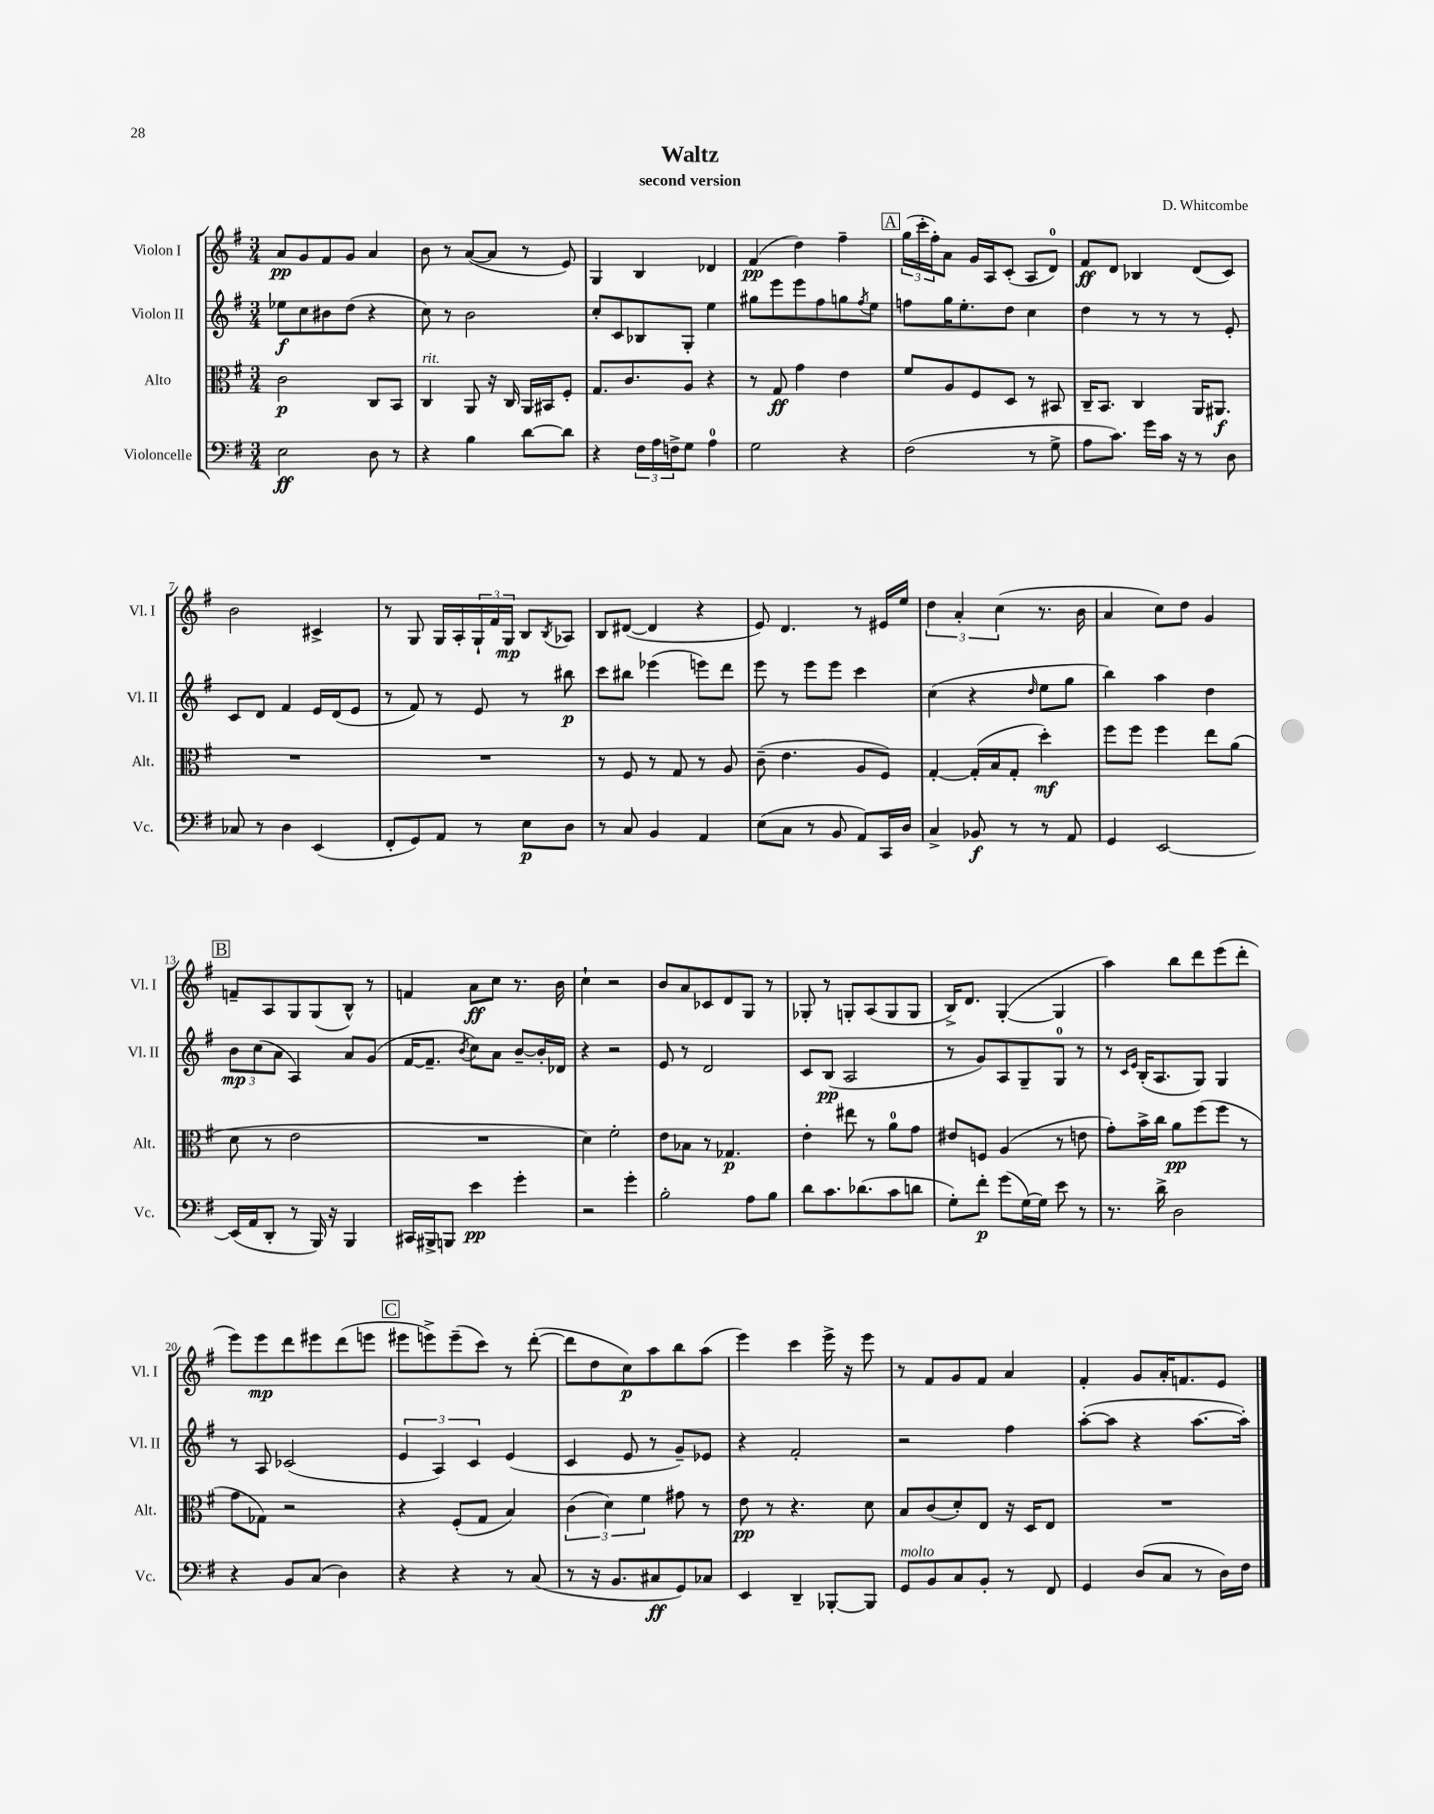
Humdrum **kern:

**kern	**kern	**kern	**kern
*staff4	*staff3	*staff2	*staff1
*clefF4	*clefC3	*clefG2	*clefG2
*k[f#]	*k[f#]	*k[f#]	*k[f#]
*M3/4	*M3/4	*M3/4	*M3/4
2E\	2c\	8ee-\L	8a/L
.	.	8cc\	8g/
.	.	8b#\	8f#/
.	.	(8dd\J	8g/J
8D\	8C/L	4r	4a/
8r	8BB/J	.	.
=	=	=	=
4r	4C/	8cc\)	8b\
.	.	8r	8r
4B\	8AA/	2b\	([8a/L
.	16r	.	8a/]J
.	16C/	.	.
[8d\L	16AA/LL	.	8r
.	16BB#/J	.	.
8d\]J	8F#'/J	.	8e/)
=	=	=	=
4r	8.G/L	8cc'/L	4G/
.	.	8c/	.
.	8.c/	.	.
24F#\LL	.	8B-/	4B/
24A\	.	.	.
24F^\J	.	.	.
8G\J	8A/J	8G'/J	.
4A\	4r	4ee\	4d-/
=	=	=	=
2G\	8r	8gg#\L	(4f#/
.	8G/	8eee\	.
.	4g\	8eee\	4dd\)
.	.	8ff#\	.
4r	4e\	8gg\	4ff#~\
.	.	8qff#/	.
.	.	8ee\J	.
=	=	=	=
(2F#\	8f#/L	8ff\L	(24gg\LL
.	.	.	24ccc'\
.	.	.	24ff#'\J)
.	8A/	16gg\K	8a\J
.	.	8.ee'\	.
.	8F#/	.	16g/LL
.	.	.	16A/J
.	8D/J	8dd\J	(8c'/J
8r	8r	4cc\	8A/L
8G^\	8BB#/	.	8d/J)
=	=	=	=
8A\L	16C~/LK	4dd\	8f#/L
.	8.BB/J	.	.
8.c\J)	.	.	8d/J
.	4C/	8r	4B-/
16g\LL	.	.	.
16c\JJ	.	8r	.
16r	.	.	.
8r	16AA/LK	8r	(8d/L
.	8.AA#/J	.	.
8D\	.	8e'/	8c/J)
=	=	=	=
8C-/	2.r	8c/L	2b\
8r	.	8d/J	.
4D\	.	4f#/	.
(4EE/	.	16e/LL	4c#^/
.	.	(16d/J	.
.	.	8e/J	.
=	=	=	=
8FF#'/L	2.r	8r	8r
8GG/)	.	8f#/)	8G/
8AA/J	.	8r	16G/LL
.	.	.	16A'/
8r	.	8e/	24G`/
.	.	.	24f#/
.	.	.	24G/JJ
8E\L	.	8r	8B/L
.	.	.	8qB/
8D\J	.	8bb#\	8A-/J
=	=	=	=
8r	8r	8ccc\L	8B/L
8C/	8F#/	8bb#\J	([8d#/J
4BB/	8r	(4eee-\	4d#/]
.	8G/	.	.
4AA/	8r	8eee\L)	4r
.	8A/	8ddd\J	.
=	=	=	=
(8E\L	(8c~\	8eee\	8e/)
8C\J	4.e\	8r	4.d/
8r	.	8eee\L	.
8BB/	.	8eee\J	.
8AA/L)	8A/L	4ccc\	8r
16CC/L	8F#/J)	.	16e#/LL
16D/JJ	.	.	16ee/JJ
=	=	=	=
4C^/	[4G'/	(4cc\	6dd\
.	.	.	6a'/
8BB-/	(16G'/]LL	4r	.
.	16B/J	.	.
.	.	.	(6cc\
8r	8G'/J	.	.
.	.	16qqdd/	.
8r	4dd'\)	8ee\L	8.r
8AA/	.	8gg\J	.
.	.	.	16b\
=	=	=	=
4GG/	8ff#\L	4bb\)	4a/
.	8ff#\J	.	.
[2EE/	4ff#\	4aa\	8cc\L)
.	.	.	8dd\J
.	8ee\L	4dd\	4g/
.	(8a\J	.	.
=	=	=	=
(16EE/]LL	8d\	12b\L	8f~/L
16AA/J	.	.	.
.	.	(12cc\	.
8DD'/J	8r	.	8A/
.	.	12a\J	.
8r	2e\	4A/)	8G/
16BBB/)	.	.	(8G/
16r	.	.	.
4BBB/	.	8a/L	8B^^/J)
.	.	(8g/J	8r
=	=	=	=
16CC#/LL	2.r	[16f#/LK	4f/
16BBB#^/J	.	8.f#~/]J	.
8BBB/J	.	.	.
.	.	8qb/	.
4e\	.	8cc\L)	8a\L
.	.	8a\J	8cc\J
4g'\	.	[8b~/L	8.r
.	.	16b'/]L	.
.	.	16d-/JJ	16b\
=	=	=	=
2r	4d\)	4r	4cc`\
.	2f#'\	2r	2r
4g'\	.	.	.
=	=	=	=
2B'\	8e\L	8e/	8b/L
.	8B-\J	8r	8a/
.	8r	2d/	8c-/
.	4.G-/	.	8d/
8A\L	.	.	8G/J
8B\J	.	.	8r
=	=	=	=
8d\L	4e'\	8c/L	8G-'/
8.c\	.	(8B/J	8r
.	8ee#\	2A/	8G'/L
(8.d-\	.	.	.
.	8r	.	(8A/
8c\	8a\L	.	8G/
8d\J	8g\J	.	8G/J
=	=	=	=
8G'\L)	8e#/L	8r	16B^/LK)
.	.	.	8.d/J
8f#'\J	8F/J	8g/L)	.
(8g\L	(4A/	8A/	([4G'/
[16G\L)	.	8G~/	.
16G\]JJ	.	.	.
8e\	8r	8G/J	4G/]
8r	8e\	8r	.
=	=	=	=
8.r	8g'\L)	8r	4aa\)
.	.	16qqc/LL	.
.	.	16qqe/JJ	.
.	16b^\L	(16B'/LK	.
16d^\	16cc\JJ	8.A/	.
2D\	8a\L	.	8bb\L
.	(8ff#\	8G/J)	8ddd\
.	8ff#\J	4G/	(8eee\
.	8r	.	8ddd'\J
=	=	=	=
4r	8g\L	8r	8eee\L)
.	8G-\J)	8A/	8eee\
8BB/L	2r	(2c-/	8ddd\
(8C/J	.	.	8eee#\
4D\)	.	.	(8ddd\
.	.	.	8eee\J
=	=	=	=
4r	4r	6e/	8eee#\L
.	.	.	8eee^\)
.	.	6A/)	.
4r	(8F#'/L	.	(8eee~\
.	.	6c/	.
.	8G/J	.	8ccc\J)
8r	4B/)	(4e/	8r
(8C/	.	.	([8ddd'\
=	=	=	=
8r	(6c\	4c/	8ddd\]L
16r	.	.	8dd\
.	6d\)	.	.
8.BB/L	.	.	.
.	.	8e/	8cc\)
.	6f#\	.	.
8C#/	.	8r	8aa\
8GG/)	8g#\	8g~/L)	8bb\
8C-/J	8r	8e-/J	(8aa\J
=	=	=	=
4EE/	8e\	4r	4eee\)
.	8r	.	.
4DD~/	4.r	2f#'/	4ccc\
[8BBB-'/L	.	.	16eee^\
.	.	.	16r
8BBB-/]J	8d\	.	8eee\
=	=	=	=
8GG/L	8B/L	2r	8r
8BB/	(8c/	.	8f#/L
8C/	8d'/)	.	8g/
8BB'/J	8E/J	.	8f#/J
8r	16r	4ff#\	4a/
.	16D/LK	.	.
8FF#/	8E/J	.	.
=	=	=	=
4GG/	2.r	([8aa'\L	4f#'/
.	.	8aa\]J	.
(8D/L	.	4r	8g/L
8C/J	.	.	16a'/K
.	.	.	8.f/
8r	.	[8.aa\L	.
16D\LL)	.	.	8e/J
16F#\JJ	.	16aa'\]Jk)	.
==	==	==	==
*-	*-	*-	*-
